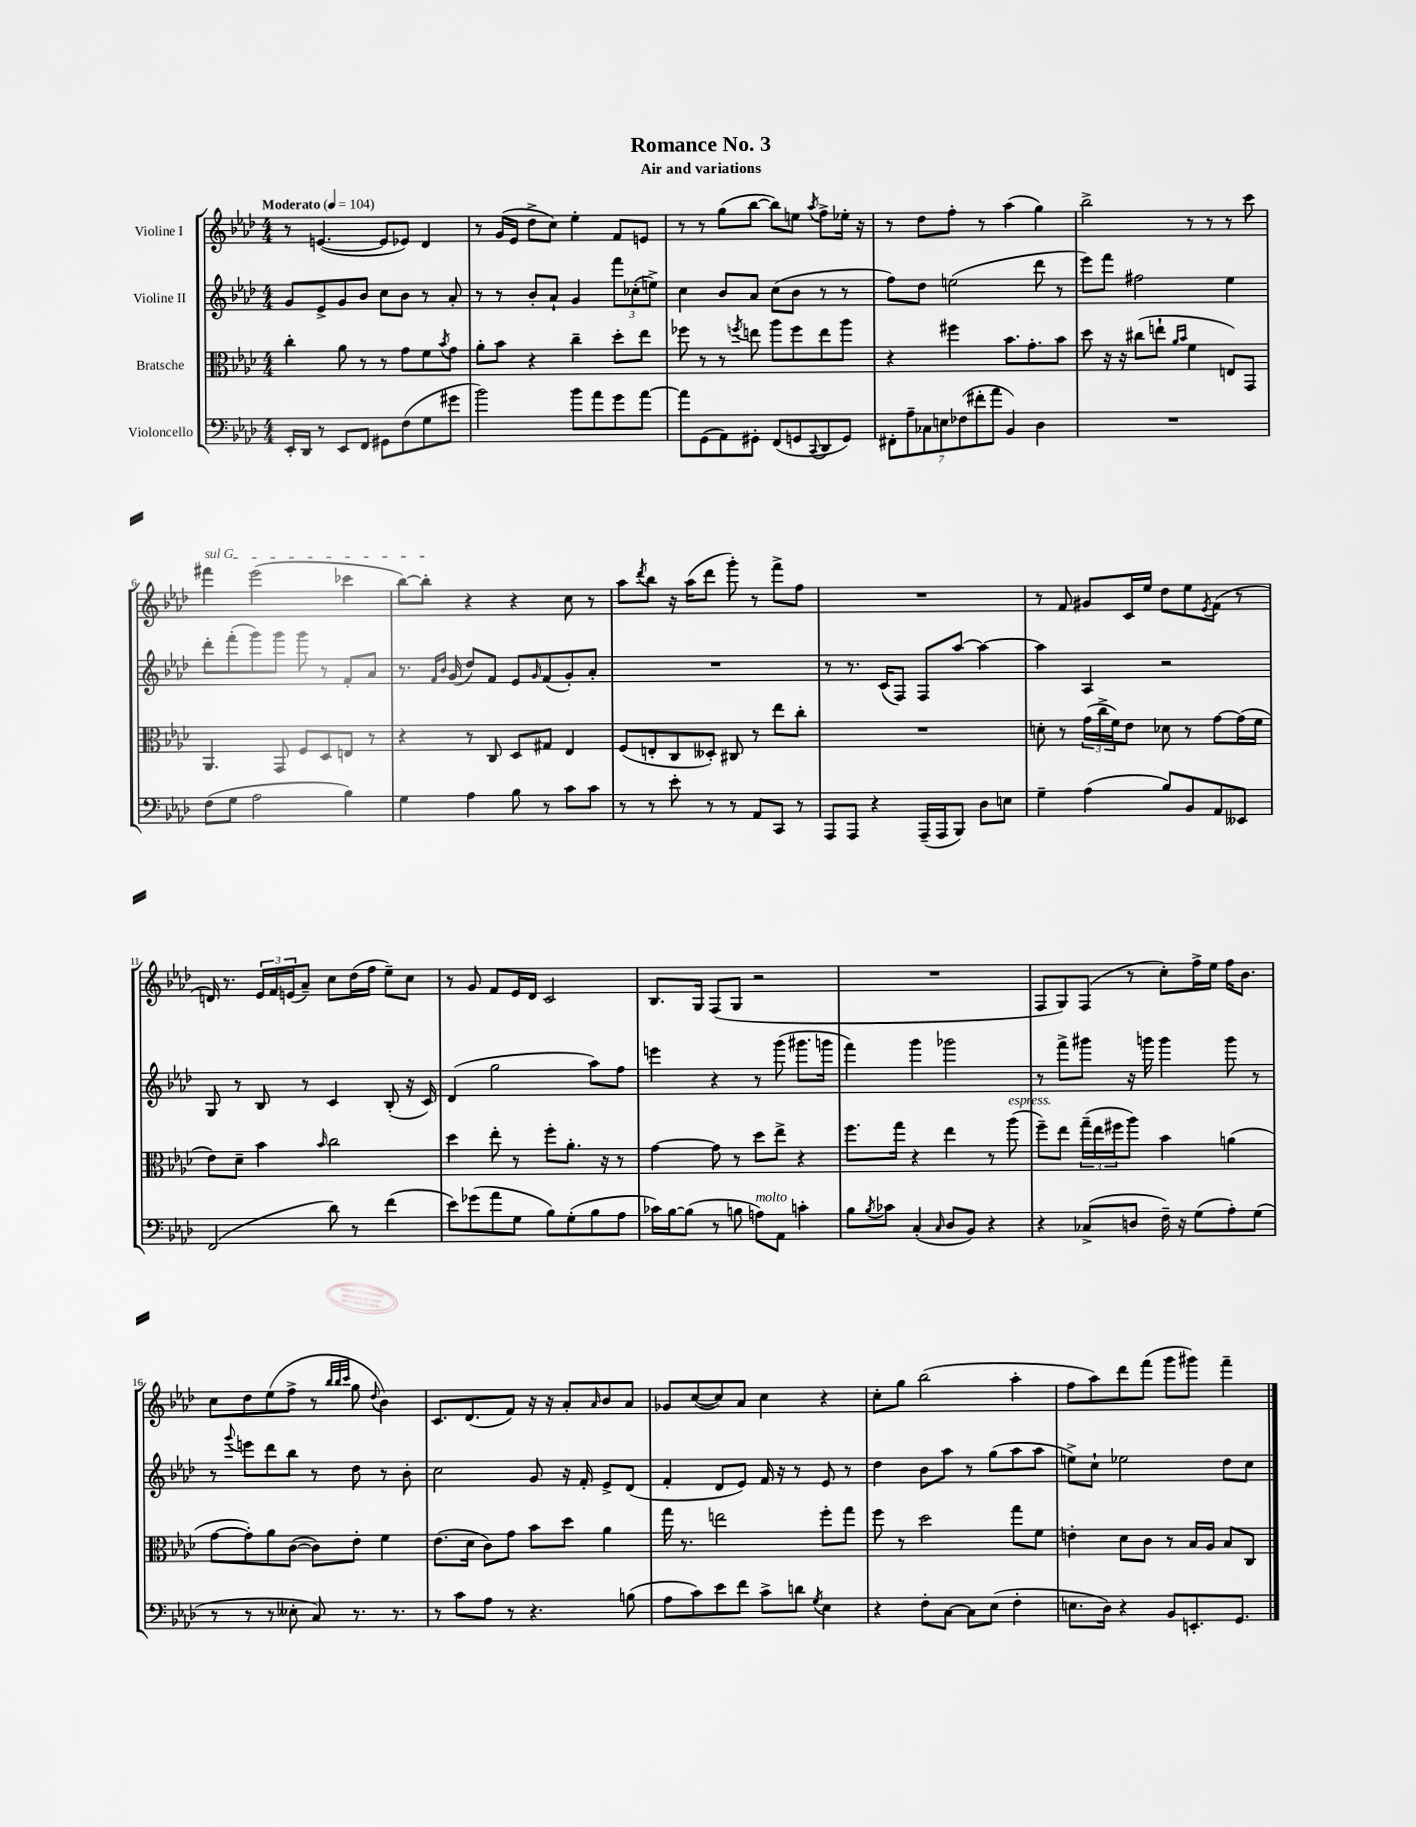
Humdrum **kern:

**kern	**kern	**kern	**kern
*staff4	*staff3	*staff2	*staff1
*clefF4	*clefC3	*clefG2	*clefG2
*k[b-e-a-d-]	*k[b-e-a-d-]	*k[b-e-a-d-]	*k[b-e-a-d-]
*M4/4	*M4/4	*M4/4	*M4/4
*MM104	*MM104	*MM104	*MM104
16EE-'/LL	4cc'\	8g/L	8r
16DD-/JJ	.	.	.
8r	.	8e-^/	([4.e/
8EE-/L	8a-\	8g/	.
8FF/J	8r	8b-/J	.
8GG#\L	8r	8cc\L	8e/]L
(8F\	8g\L	8b-\J	8e-/J)
8G\	8f\	8r	4d-/
.	8qb-/	.	.
8g#\J	8g\J	8a-'/	.
=	=	=	=
2b-\)	8a-'\L	8r	8r
.	8b-\J	8r	(16g/LL
.	.	.	16e-/JJ
.	4r	8b-'/L	8dd-^\L
.	.	8a-`/J	8cc\J)
8b-\L	4cc~\	4g/	4ee-'\
8a-\	.	.	.
8g\	8dd-'\L	12fff\L	8f/L
.	.	(12cc-'\	.
[8a-\J	8ee-\J	.	8e/J
.	.	12ee^\J)	.
=	=	=	=
8a-\]L	8ff-\	4cc\	8r
(8GG\	8r	.	8r
8AA-\)	8r	8b-/L	(8gg\L
.	8qff/	.	.
8GG#'\J	8ee\	8a-/J	[8bb-\J
(8FF/L	8aa-\L	(8cc\L	8bb-\]L)
8GG/	8ff\	8b-\J	8ee\J
8qqCC/	.	.	8qaa-/
8DD-/	8ee\	8r	8ff^\L
8GG/J)	8aa-\J	8r	16ee-'\Jk
.	.	.	16r
=	=	=	=
14FF#'\L	4r	8ff\L)	8r
14A-~\	.	.	.
.	.	8dd-\J	8dd-\L
14C-\	.	.	.
14E\	.	.	.
.	4ff#\	(2ee\	8ff'\J
(14F-\	.	.	.
14f#'\	.	.	.
.	.	.	8r
14a-\J	.	.	.
4BB-/)	8.b-\L	.	(4aa-\
.	8.g'\	.	.
4D-\	.	8ddd-\	4gg\)
.	8b-\J	8r	.
=	=	=	=
1r	8dd-\	8eee-\L)	2bb-^\
.	16r	8fff\J	.
.	16r	.	.
.	(8cc#\L	2ff#\	.
.	8ee`\J	.	.
.	16qqa-/LL	.	.
.	16qqb-/JJ	.	.
.	4f\	.	8r
.	.	.	8r
.	8E/L)	4ee-\	8r
.	8GG/J	.	8ccc\
=	=	=	=
(8F\L	4.AA-/	8ddd-'\L	4fff#\
8G\J	.	(8fff'\	.
2A-\	.	8ggg\)	(2eee-\
.	8GG/	8ggg\J	.
.	8F/L	8ggg\	.
.	8D-/	8r	.
4B-\)	8E/J	8f'/L	4ccc-\
.	8r	8a-/J	.
=	=	=	=
4G\	4r	8.r	[8bb-\L)
.	.	.	8bb-'\]J
.	.	16qqf/LL	.
.	.	16qqb-/JJ	.
.	.	(16g/	.
4A-\	8r	8dd-/L)	4r
.	8C/	8f/J	.
8B-\	8D-/L	8e-/L	4r
.	.	16qqg/	.
8r	8G#/J	(8f/	.
8c\L	4E-/	8g'/)	8cc\
8c\J	.	8a-'/J	8r
=	=	=	=
8r	(8F/L	1r	8aa-\L
.	.	.	8qddd-/
8r	8E'/	.	8bb-\J
8e-'\	8C/	.	16r
.	.	.	(16aa-\LK
8r	8D--'/J)	.	8ddd-\J
8r	8C#/	.	8ggg'\)
8AA-/L	8r	.	8r
8CC/J	8ee-\L	.	8fff^\L
8r	8cc'\J	.	8ff\J
=	=	=	=
8AAA-/L	1r	8r	1r
8AAA-/J	.	8.r	.
4r	.	.	.
.	.	(16c/LK	.
.	.	8F/J)	.
(16AAA-~/LL	.	8F/L	.
16AAA-/J	.	.	.
8BBB-/J)	.	[8aa-/J	.
8D-\L	.	4aa-\_	.
8E\J	.	.	.
=	=	=	=
4G~\	8d'\	4aa-\]	8r
.	8r	.	8f/
(4A-\	(24g\LL	4A-/	8g#/L
.	24cc^\	.	.
.	24f\J)	.	.
.	8e-\J	.	16c/L
.	.	.	16ee-/JJ
8B-/L)	8d-\	2r	8dd-\L
8BB-/	8r	.	8ee-\
.	.	.	8qe-/
8AA-/	[8g\L	.	(8f\J
8EE--/J	(16g\]L	.	8r
.	16f\JJ	.	.
=	=	=	=
(2FF/	8e-\L)	8G/	16d/)
.	.	.	8.r
.	8d-~\J	8r	.
.	4b-\	8B-/	24e-/LL
.	.	.	24f/
.	.	.	(24e/J
.	.	8r	8a-~/J)
.	16qqb-/	.	.
8d-\)	2cc\	4c/	8cc\L
8r	.	.	(16dd-\L
.	.	.	16ff\JJ
(4f\	.	(8B-'/	8ee-~\L)
.	.	16r	8cc\J
.	.	16c/)	.
=	=	=	=
8e-\L)	4dd-\	(4d-/	8r
(8g-\	.	.	8g/
8a-\	8ee-'\	2gg\	8f/L
8G\J	8r	.	16e-/L
.	.	.	16d-/JJ
8B-\L)	8ff'\L	.	2c/
(8G'\	8.a-'\J	.	.
8B-\	.	8aa-\L)	.
.	16r	.	.
8A-\J	8r	8ff\J	.
=	=	=	=
16c-\LL)	[4g\	4eee\	8.B-/L
[16B-\J	.	.	.
(8B-\]J	.	.	.
.	.	.	16G/Jk
8r	8g\]	4r	(8F/L
8B\	8r	.	8G/J
8A\L)	8dd-\L	8r	2r
8AA-\J	8ee-^\J	(8ggg\	.
4c'\	4r	8.ggg#\L	.
.	.	16ggg\Jk	.
=	=	=	=
8B-\L	8.ff\L	4fff\)	1r
8qB-/	.	.	.
8c-\J	.	.	.
.	16gg\Jk	.	.
(4C'/	4r	4ggg\	.
16qqC/	.	.	.
8D-/L	4ee-\	2ggg-\	.
8BB-/J)	.	.	.
4r	8r	.	.
.	(8aa-\	.	.
=	=	=	=
4r	8ff~\L)	8r	8F/L
.	8ee-\J	8fff^\L	8G/)
(8C-^/L	(24gg~\LL	8ggg#\J	(8F/J
.	24ee-\	.	.
.	24ff#\J	.	.
8D/J	8aa-\J)	16r	8r
.	.	16ggg\	.
16F~\)	4b-\	4ggg\	8cc'\L)
16r	.	.	.
(8G\L	.	.	16ff^\L
.	.	.	16ee-\JJ
8A-'\)	(4a\	8ggg\	16ff\LK
.	.	.	8.b-\J
(8G\J	.	8r	.
=	=	=	=
8r	[8g\L	8r	8cc\L
.	.	8qqggg/	.
8r	8g'\])	8eee\L	8dd-\
8r	8a-\	8ddd-\	(8ee-\
8E--'\	([8c\J	8bb-\J	8ff^\J
8C/)	8c\]L)	8r	8r
.	.	.	32qqbb-/LLL
.	.	.	32qqbb-/
.	.	.	32qqccc/JJJ
8.r	8e-'\J	8dd-\	8gg\
.	.	.	8qqdd-/
.	4f\	8r	4b-\)
8.r	.	.	.
.	.	8b-'\	.
=	=	=	=
8r	(8.e-\L	2cc\	8.c/L
8c\L	.	.	.
.	16d-\Jk	.	(8.d-/
8A-\J	8c\L)	.	.
8r	8g\J	.	8f/J)
4.r	8b-\L	8g/	16r
.	.	.	16r
.	8dd-\J	16r	8a-'/L
.	.	16f'/	.
.	.	.	16qqa-/
.	4a-\	8e-^/L	8b-/
(8B\	.	(8d-/J	8a-/J
=	=	=	=
8A-\L	16gg\	4f'/	8g-/L
.	8.r	.	.
8c\)	.	.	([8cc/
8e-\	2ee\	8d-/L	8cc/])
8f\J	.	8e-/J)	8a-/J
8c^\L	.	16f/	4cc\
.	.	16r	.
8d\J	.	8r	.
8qG/	.	.	.
4E-\	8ff'\L	8e-/	4r
.	8gg\J	8r	.
=	=	=	=
4r	8ff\	4dd-\	8cc'\L
.	8r	.	8gg\J
8F'\L	2dd-\	8b-\L	(2bb-\
[8C\J	.	8aa-\J	.
8C\]L	.	8r	.
(8E-\J	.	(8gg\L	.
4F'\	8gg\L	8aa-\	4aa-'\
.	8f\J	8aa-\J	.
=	=	=	=
8.E\L	4e'\	8ee^\L)	8ff\L
.	.	8cc`\J	8aa-\)
16D-\Jk)	.	.	.
4r	8d-\L	2ee-\	8ddd-\
.	8c\J	.	(8fff\J
8BB-/L	8r	.	8ggg\L
8.EE'/	16B-/LL	.	8ggg#\J)
.	16A-/JJ	.	.
.	8B-/L	8dd-\L	4fff~\
8.GG/J	.	.	.
.	8C/J	8cc\J	.
==	==	==	==
*-	*-	*-	*-
